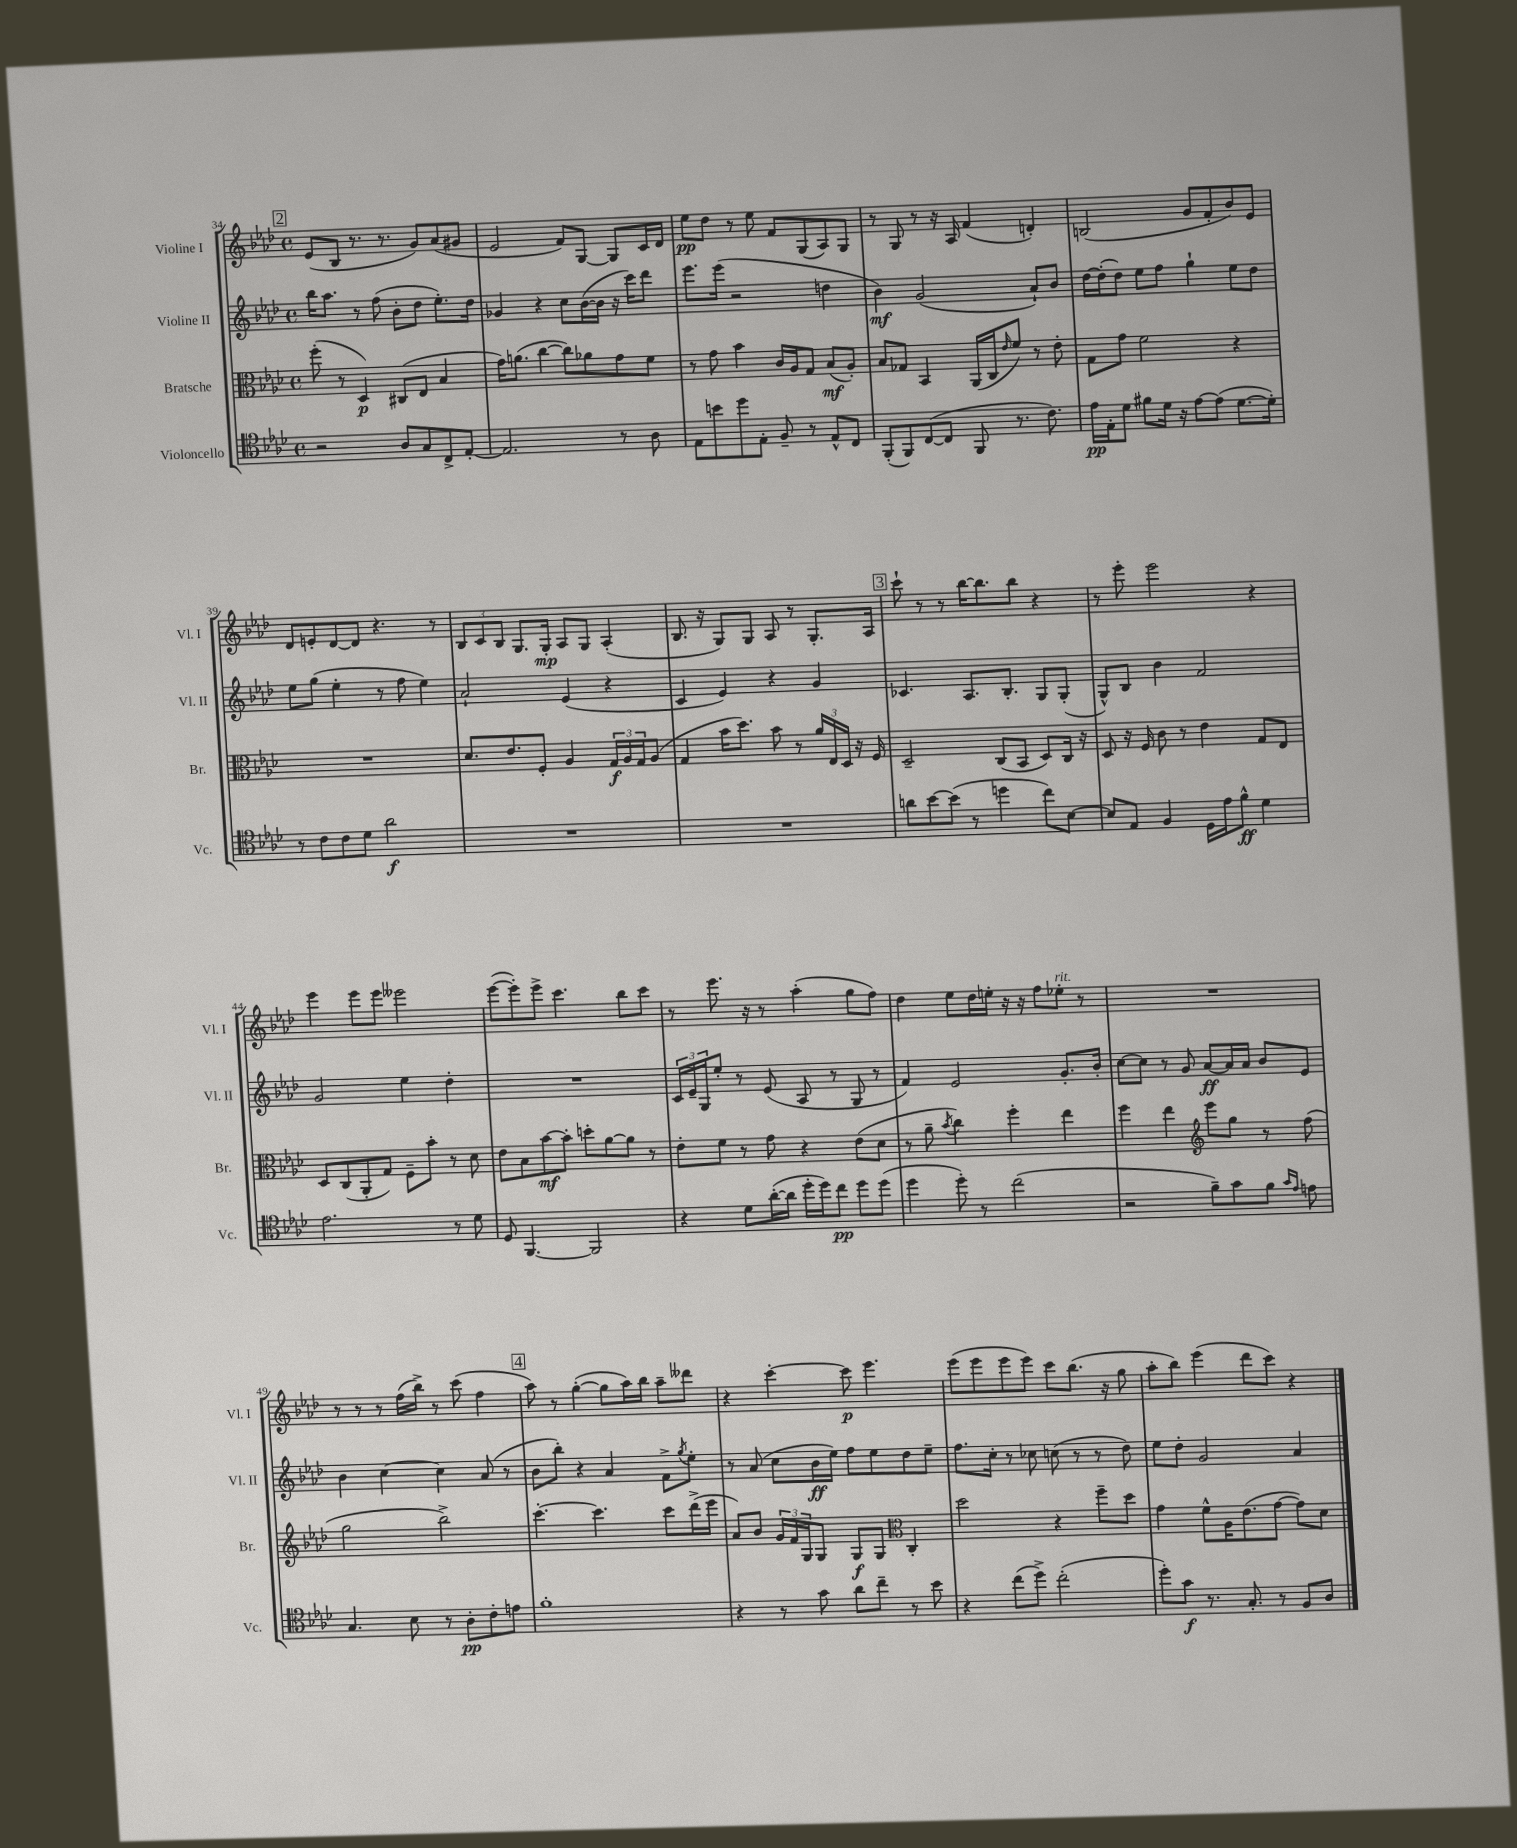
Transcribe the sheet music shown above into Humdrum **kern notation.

**kern	**kern	**kern	**kern
*staff4	*staff3	*staff2	*staff1
*clefC4	*clefC3	*clefG2	*clefG2
*k[b-e-a-d-]	*k[b-e-a-d-]	*k[b-e-a-d-]	*k[b-e-a-d-]
*M4/4	*M4/4	*M4/4	*M4/4
*met(c)	*met(c)	*met(c)	*met(c)
2r	(8ff'	16bb-	(8e-
.	.	8.aa-	.
.	8r	.	8B-
.	4D-)	8r	8.r
.	.	(8ff	.
.	.	.	8.r
8A-	(8C#	8b-'	.
8G	8E-	8dd-	8g)
8C^	4B-	8.ee-')	(8a-
[8E-'	.	.	8g#
.	.	16dd-	.
=	=	=	=
2.E-]	16g)	4g-	2e-
.	(8.a	.	.
.	[4cc	4r	.
.	8cc])	8cc	8f)
.	8a-	([16b-	[8G
.	.	16b-]	.
8r	8g	16r	8G]
.	.	16ccc)	.
8A-	8f	8ddd-	16c
.	.	.	16d-
=	=	=	=
8E-	8r	8.eee-	8ee-
8b	8g	.	8dd-
.	.	(16eee-	.
8dd-	4b-	2r	8r
8E-'	.	.	8ee-
8F~	16c	.	8f
.	16A-	.	.
8r	8G	.	(8G
8E-^^	(8B-	4dd	8A-)
8C	8A-')	.	8G
=	=	=	=
(8FF'	8B-	4b-)	8r
8FF)	8G-	.	8G
([8C	4BB-	(2g	8r
8C]	.	.	16r
.	.	.	16A-
8FF	(16AA-	.	(4f
.	16C	.	.
.	16qqe-	.	.
8.r	8f)	.	.
.	8r	8a-`)	4d')
8.c)	.	.	.
.	8e-'	8b-	.
=	=	=	=
16e-	8G	[16dd-	(2B
16E-'	.	(16dd-']	.
8d-	8g	8dd-)	.
8f#	2f	8ee-	.
16d-	.	8ff	.
16r	.	.	.
[8e-	.	4gg`	8g
(8e-]	.	.	8f'
[8.d-	4r	8ee-	8b-)
.	.	8dd-	8e-
16d-'])	.	.	.
=	=	=	=
8r	1r	8ee-	8d-
8c	.	(8gg	8e'
8c	.	4ee-'	[8d-
8d-	.	.	8d-]
2a-	.	8r	4.r
.	.	8ff	.
.	.	4ee-)	.
.	.	.	8r
=	=	=	=
1r	8.d-	2a-`	12B-
.	.	.	12c
.	.	.	12B-
.	8.e-	.	.
.	.	.	8.G
.	8F'	.	.
.	.	.	16G'
.	4A-	(4e-	8A-
.	.	.	8G
.	24G	4r	(4A-'
.	24A-	.	.
.	24G	.	.
.	(8A-	.	.
=	=	=	=
1r	4G	4c	8.B-
.	.	.	16r
.	16b-	4e-)	8G)
.	8.dd-)	.	.
.	.	.	8G
.	8b-	4r	8A-
.	8r	.	8r
.	24a-	4g	8.G'
.	24E-	.	.
.	24D-	.	.
.	16r	.	.
.	16F	.	16A-
=	=	=	=
8a	2D-~	4.c-	8ccc`
[8b-	.	.	8r
(8b-]	.	.	8r
8r	.	8.A-	[16bb-
.	.	.	8.bb-]
4dd	(8C	.	.
.	.	8.B-'	.
.	8BB-	.	8bb-
8cc)	8D-)	8G	4r
[8B-	16C	(8G'	.
.	16r	.	.
=	=	=	=
8B-]	8D-	8G^^)	8r
8E-	16r	8B-	8eee-'
.	16F	.	.
4F	8c	4b-	2eee-
.	8r	.	.
16D-	4e-	2f	.
16e-	.	.	.
8f^^	.	.	.
4d-	8G	.	4r
.	8E-	.	.
=	=	=	=
2.e-	8D-	2g	4eee-
.	(8C	.	.
.	8AA-'	.	8eee-
.	8G)	.	8eee-
.	8F~	4ee-	2eee--
.	8b-'	.	.
8r	8r	4dd-'	.
8d-	8d-	.	.
=	=	=	=
8D-	8e-	1r	([8eee-
[4.FF	8B-	.	8eee-'])
.	[8b-	.	8eee-^
.	8b-']	.	4.ccc
2FF]	8dd'	.	.
.	[8a-	.	.
.	8a-]	.	8bb-
.	8r	.	8ccc
=	=	=	=
4r	8e-'	24c	8r
.	.	24e-~	.
.	.	24G	.
.	8f	8ee-'	8.eee-
8d-	8r	8r	.
.	.	.	16r
([16a-'	8g	(8e-	8r
16a-]	.	.	.
16dd-'	4r	8A-	(4aa-'
16dd-)	.	.	.
8cc	.	8r	.
8dd-	(8e-	8G	8gg
(8dd-	8d-	8r	8ff)
=	=	=	=
4dd-	8r	4f)	4dd-
.	8a-~	.	.
.	8qb-	.	.
8dd-')	4cc)	2e-	8ee-
8r	.	.	16dd-
.	.	.	16ee'
(2cc	4ff'	.	16r
.	.	.	16r
.	.	.	8ff
.	4ee-	8.g'	8ee-'
.	.	.	8r
.	.	16b-'	.
=	=	=	=
2r	4ff	[8cc	1r
.	.	8cc]	.
.	4ee-	8r	.
.	.	8g	.
*	*clefG2	*	*
8f~)	8eee-	[8a-	.
8g	8gg	16a-]	.
.	.	16a-	.
8f	8r	8b-	.
16qqg	.	.	.
16qqe-	.	.	.
8e	(8ff	8e-	.
=	=	=	=
4.G	2gg	4b-	8r
.	.	.	8r
.	.	[4cc	8r
8B-	.	.	(16ff
.	.	.	16bb-^)
8r	2bb-^)	4cc]	8r
8A-'	.	.	(8ccc
8c'	.	(8a-	4ff
8e	.	8r	.
=	=	=	=
1f'	[4.ccc'	8b-	8aa-)
.	.	8bb-')	8r
.	.	4r	([4gg'
.	4.ccc]	.	.
.	.	4a-	8gg]
.	.	.	16aa-)
.	.	.	16bb-
.	8ccc	8f^	8aa-~
.	.	8qgg	.
.	(16ddd-^	8ee-'	8ddd--
.	16eee-	.	.
=	=	=	=
4r	8a-)	8r	4r
.	8b-	(8a-	.
8r	24g	8cc	[4ccc'
.	24f	.	.
.	24G	.	.
8g	8G	16b-	.
.	.	16ee-)	.
8a-	8G	8ff	8ccc]
8cc~	8G	8ee-	4.eee-
*	*clefC3	*	*
8r	4C'	8dd-	.
8b-	.	8ee-~	.
=	=	=	=
4r	2dd-	8.ff	(8eee-
.	.	.	8eee-
.	.	16cc'	.
(8cc	.	8r	8eee-
8dd-^)	.	8cc-	8eee-)
(2cc'	4r	(8cc	8ccc
.	.	8r	(8.bb-
.	8ff~	8r	.
.	.	.	16r
.	8dd-	8dd-)	8gg
=	=	=	=
8dd-')	4g	8ee-	8aa-'
8g	.	8dd-'	8bb-)
8.r	8f^^	2g	(4eee-
.	16A-	.	.
8.G'	(8.e-	.	.
.	.	.	8ddd-
8r	[8g	.	8ccc)
8F	8g])	4a-	4r
8A-	8d-	.	.
==	==	==	==
*-	*-	*-	*-
